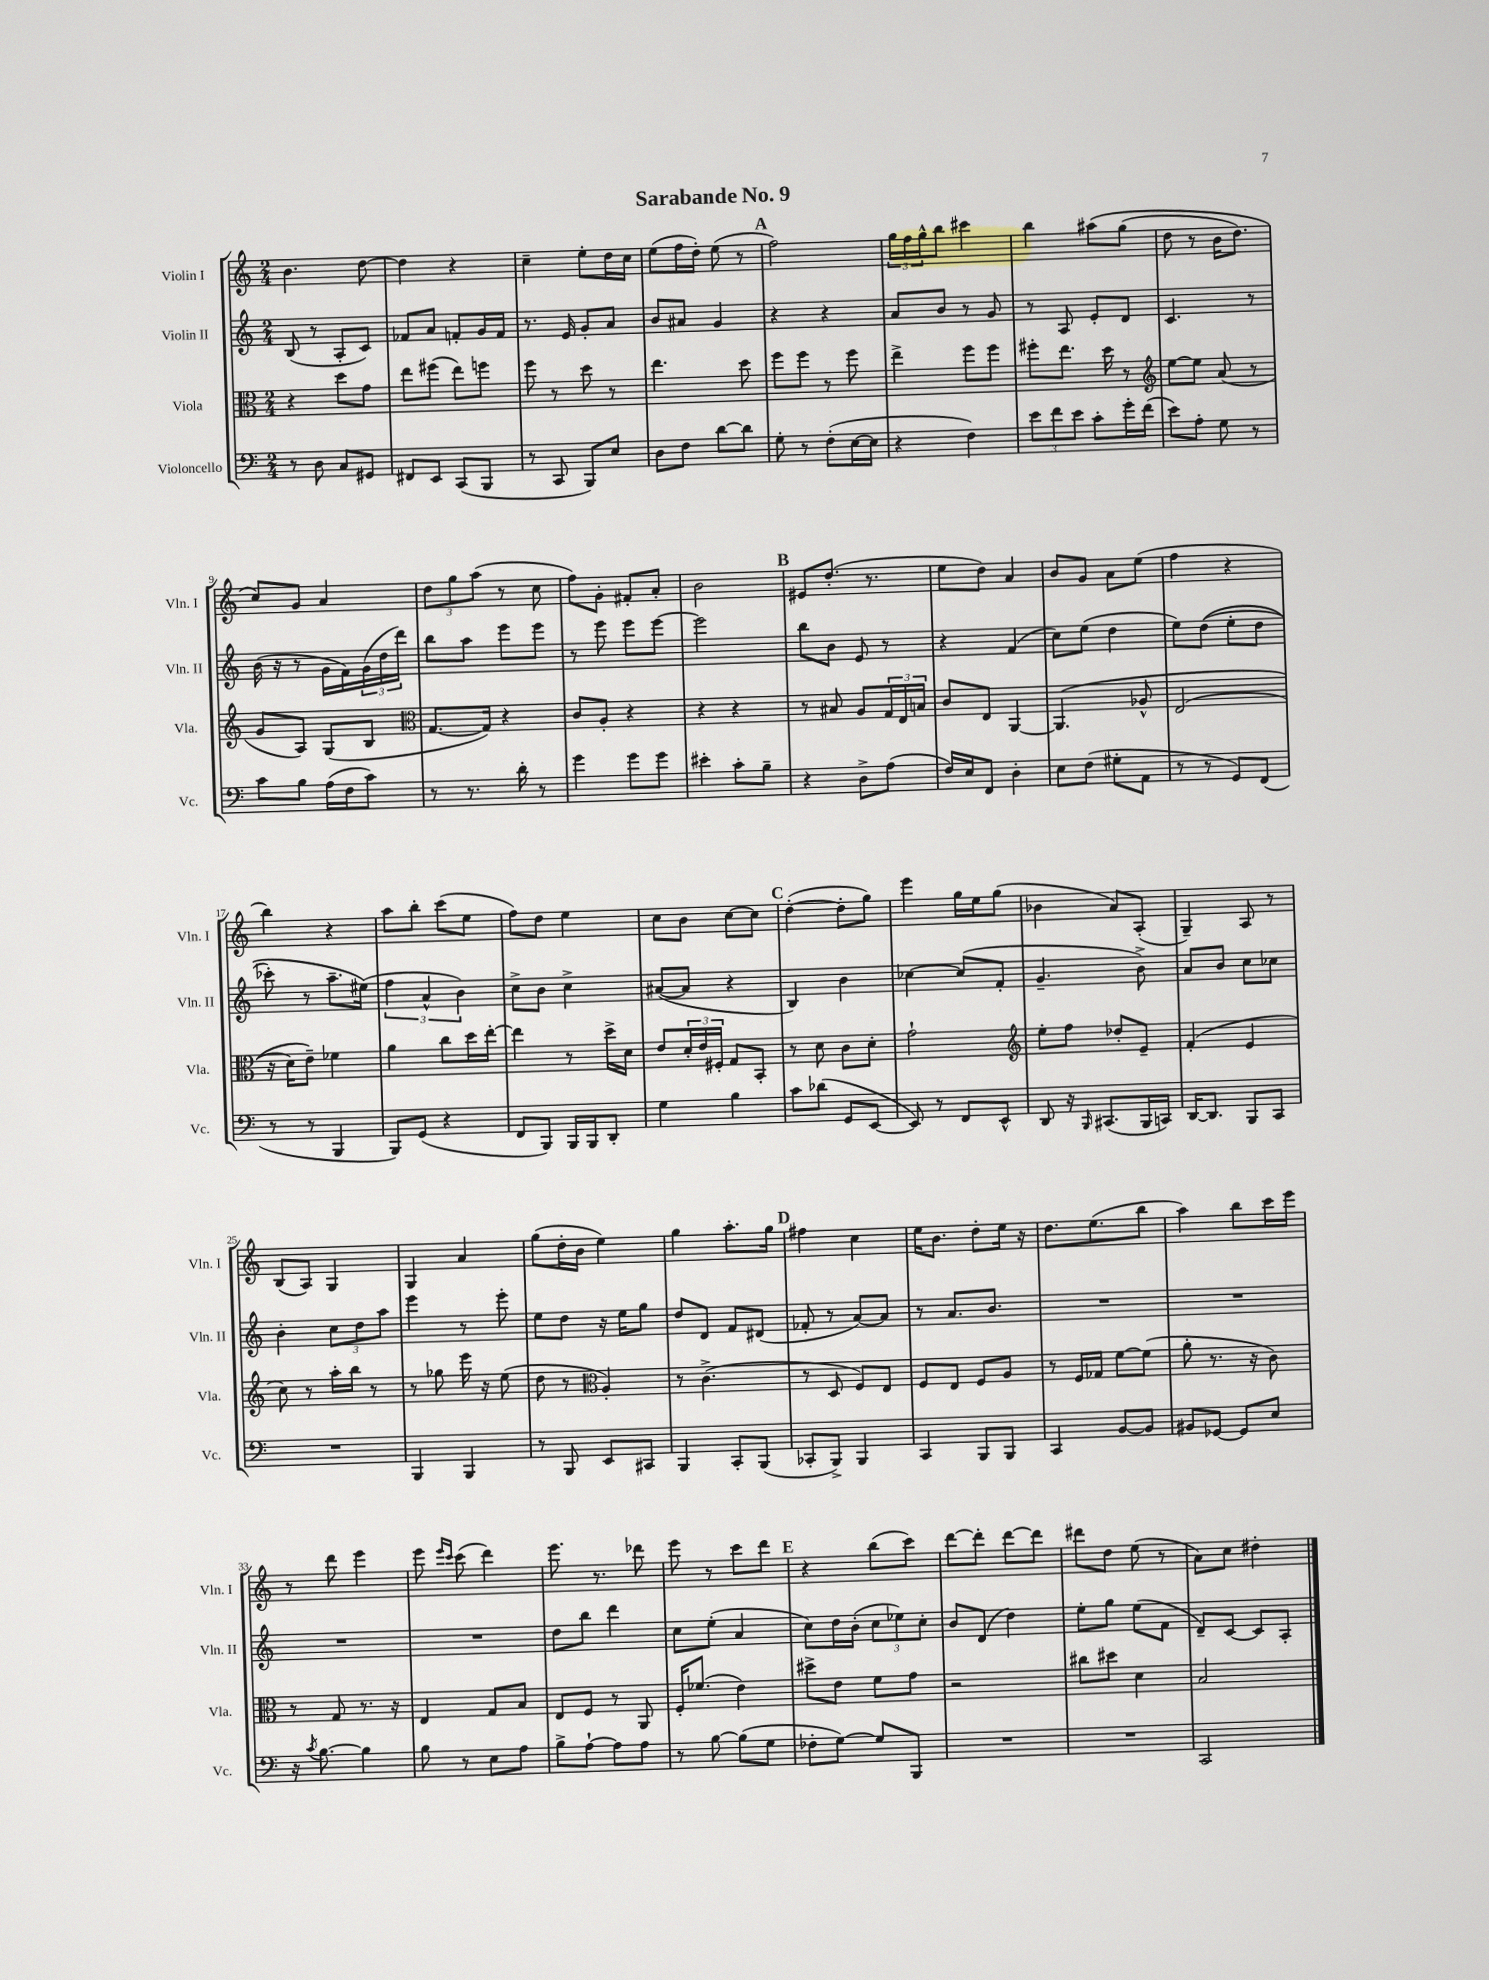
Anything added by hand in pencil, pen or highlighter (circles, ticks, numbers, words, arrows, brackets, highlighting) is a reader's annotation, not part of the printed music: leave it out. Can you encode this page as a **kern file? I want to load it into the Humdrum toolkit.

**kern	**kern	**kern	**kern
*staff4	*staff3	*staff2	*staff1
*clefF4	*clefC3	*clefG2	*clefG2
*k[]	*k[]	*k[]	*k[]
*M2/4	*M2/4	*M2/4	*M2/4
8r	4r	(8B	4.b
8D	.	8r	.
8C	8dd	8A'	.
8GG#	8g	8c)	[8dd
=	=	=	=
8FF#	8ee	8f-	4dd]
8EE	(8ff#	8a	.
(8CC	8ee)	8f'	4r
8BBB	8ff	16g	.
.	.	16f	.
=	=	=	=
8r	8ff	8.r	4cc~
8CC	8r	.	.
.	.	16e	.
8BBB)	8dd	8g'	8ee'
8E	8r	8a	16dd
.	.	.	16cc
=	=	=	=
8D	4.ee	8b	(8ee
8F	.	8a#	16ff
.	.	.	16dd')
[8d	.	4g	(8ee
8d]	8dd	.	8r
=	=	=	=
8G'	8ff	4r	2ff)
8r	8ff	.	.
(8F'	8r	4r	.
[16E	8ff	.	.
16E]	.	.	.
=	=	=	=
4r	4ee^	8a	24gg
.	.	.	24ff
.	.	.	24gg^^
.	.	8b	8bb
4F)	8ff	8r	4ccc#
.	8ff	8g	.
=	=	=	=
12e	8ff#'	8r	4bb
12f	.	.	.
.	8.ee	8A	.
12e	.	.	.
8c'	.	8e'	&(8aa#
.	16dd	.	.
16g'	8r	8d	(8gg
(16f	.	.	.
=	=	=	=
*	*clefG2	*	*
8e)	[8ee	4.c	8dd
8A'	8ee]	.	8r
8G	(8a	.	16b
.	.	.	8.dd)
8r	8r	8r	.
=	=	=	=
8c	8g	(16b	8cc&)
.	.	16r	.
8B	8A)	8r	8g
(16A	(8G	16g	4a
16F	.	16f)	.
8c)	8B	(24g	.
.	.	24dd	.
.	.	24ddd)	.
=	=	=	=
*	*clefC3	*	*
8r	[8.G	8bb	12dd
.	.	.	12gg
8.r	.	8aa	.
.	.	.	(12aa
.	16G])	.	.
.	4r	8eee	8r
16d'	.	.	.
8r	.	8eee	8cc
=	=	=	=
4g	8c	8r	8ff)
.	8A'	8eee	8g'
8g	4r	8eee	8f#'
8g	.	[8eee	8a'
=	=	=	=
4e#'	4r	2eee]	2b
8c'	4r	.	.
8B~	.	.	.
=	=	=	=
4r	8r	8bb	8e#
.	8B#	8b	(8.dd'
8D^	8A	8e	.
.	.	.	8.r
(8A	24G	8r	.
.	24E	.	.
.	24B	.	.
=	=	=	=
16F)	8c	4r	8ee
16E	.	.	.
8FF	8E	.	8dd)
4D'	[4AA	(4f	4a
=	=	=	=
8E	&(4.AA]	8cc)	8b
(8F	.	(8ee	8g
8G#'	.	4dd	8a
8AA	8A-^^	.	(8ee
=	=	=	=
8r	(2E	8ee)	4ff
8r	.	&((8dd	.
8GG)	.	8ee'	4r
(8FF	.	8dd	.
=	=	=	=
8r	16r	8ccc-')	4bb)
.	16d)	.	.
8r	8e~&)	8r	.
4BBB	4f-	8.aa~	4r
.	.	(16ee#&)	.
=	=	=	=
8BBB)	4a	6ff	8aa
(8GG	.	.	8bb'
.	.	6a^^	.
4r	8cc	.	(8ccc
.	.	6b)	.
.	16dd	.	8ee
.	[16ee'	.	.
=	=	=	=
8FF	4ee]	8cc^	8ff)
8BBB)	.	8b	8dd
16BBB	8r	4cc^	4ee
16BBB	.	.	.
8DD'	16dd^	.	.
.	16d	.	.
=	=	=	=
4G	8e	([8a#	8cc
.	24d'	8a#]	8b
.	24e	.	.
.	24F#'	.	.
4B	8G	4r	[8cc
.	8BB'	.	8cc]
=	=	=	=
8c	8r	4B)	([4dd'
(8d-	8d	.	.
8GG	8c	4b	8dd']
[8EE	8d'	.	8gg)
=	=	=	=
8EE])	2g`	[4cc-	4eee
8r	.	.	.
8FF	.	(8cc-]	16gg
.	.	.	16ee
8EE^^	.	8f'	(8gg
=	=	=	=
*	*clefG2	*	*
8DD	8ee'	4.g~	4b-
16r	8ff	.	.
16qqBBB	.	.	.
(8.CC#	.	.	.
.	8dd-'	.	8a)
16BBB	8e~	8b^)	(8A'
16CC)	.	.	.
=	=	=	=
[16DD	(4f'	8a	4G~)
8.DD]	.	.	.
.	.	8b	.
8BBB	4e	8cc	8A
8CC	.	8cc-	8r
=	=	=	=
2r	8cc)	4b'	(8B
.	8r	.	8A)
.	16aa'	12cc	4G
.	16bb	.	.
.	.	12dd	.
.	8r	.	.
.	.	12aa	.
=	=	=	=
4BBB	8r	4eee	4G
.	8gg-	.	.
4BBB	16eee	8r	4a
.	16r	.	.
.	(8ee	8eee'	.
=	=	=	=
8r	8dd	8ee	(8gg
8BBB	8r	8dd	16dd'
.	.	.	16b
*	*clefC3	*	*
8EE	4A')	16r	4ee)
.	.	16ee	.
8CC#	.	8gg	.
=	=	=	=
4BBB	8r	8dd	4gg
.	(4.c^	8d	.
8CC'	.	8f	8.aa'
(8BBB	.	(8d#	.
.	.	.	16gg
=	=	=	=
8CC-'	8r	8f-'	4ff#
8BBB^)	8D	8r	.
4BBB	8F)	[8a)	4cc
.	8E	8a]	.
=	=	=	=
4CC	8F	8r	16ee
.	.	.	8.b
.	8E	8.a	.
8BBB	8F	.	8dd'
.	.	8.b	.
8BBB	8A	.	16ee
.	.	.	16r
=	=	=	=
4CC	8r	2r	8.dd
.	16F	.	.
.	16G-	.	(8.ee
[8BB	[8f	.	.
8BB]	(8f]	.	8bb
=	=	=	=
8BB#	8a'	2r	4aa)
[8GG-	8.r	.	.
8GG-]	.	.	8bb
.	16r	.	.
8E	8c)	.	16ccc
.	.	.	16eee
=	=	=	=
16r	8r	2r	8r
8qc	.	.	.
[8.B	.	.	.
.	8G	.	8ddd
4B]	8.r	.	4eee
.	16r	.	.
=	=	=	=
8B	4E	2r	8eee
.	.	.	16qqeee
.	.	.	16qqccc
8r	.	.	(8ccc
8E	8G	.	4ddd)
8A	8B	.	.
=	=	=	=
8B^	8E	8dd	8.eee
[8A`	8F	8bb	.
.	.	.	8.r
8A]	8r	4ddd	.
8A	8AA	.	8ddd-
=	=	=	=
8r	16F'	8cc	8eee
.	(8.f-	.	.
[8B	.	(8ee'	8r
(8B]	4e)	4a	8ccc
8G	.	.	8ddd
=	=	=	=
8F-'	8dd#^	8cc)	4r
[8G)	8e	16dd	.
.	.	(16b'	.
8G]	8f	12cc	(8bb
.	.	12ee-)	.
8BBB	8g	.	8ccc)
.	.	12cc'	.
=	=	=	=
2r	2r	8b	[8ddd
.	.	(8d	8ddd']
.	.	4dd)	[8ddd
.	.	.	8ddd]
=	=	=	=
2r	8cc#	8ee'	8ddd#
.	8dd#	8gg	8dd
.	4d	(8ee	(8ee
.	.	8f	8r
=	=	=	=
2CC	2B	8d~)	8a)
.	.	[8c	8cc
.	.	8c]	4dd#'
.	.	8A'	.
==	==	==	==
*-	*-	*-	*-
